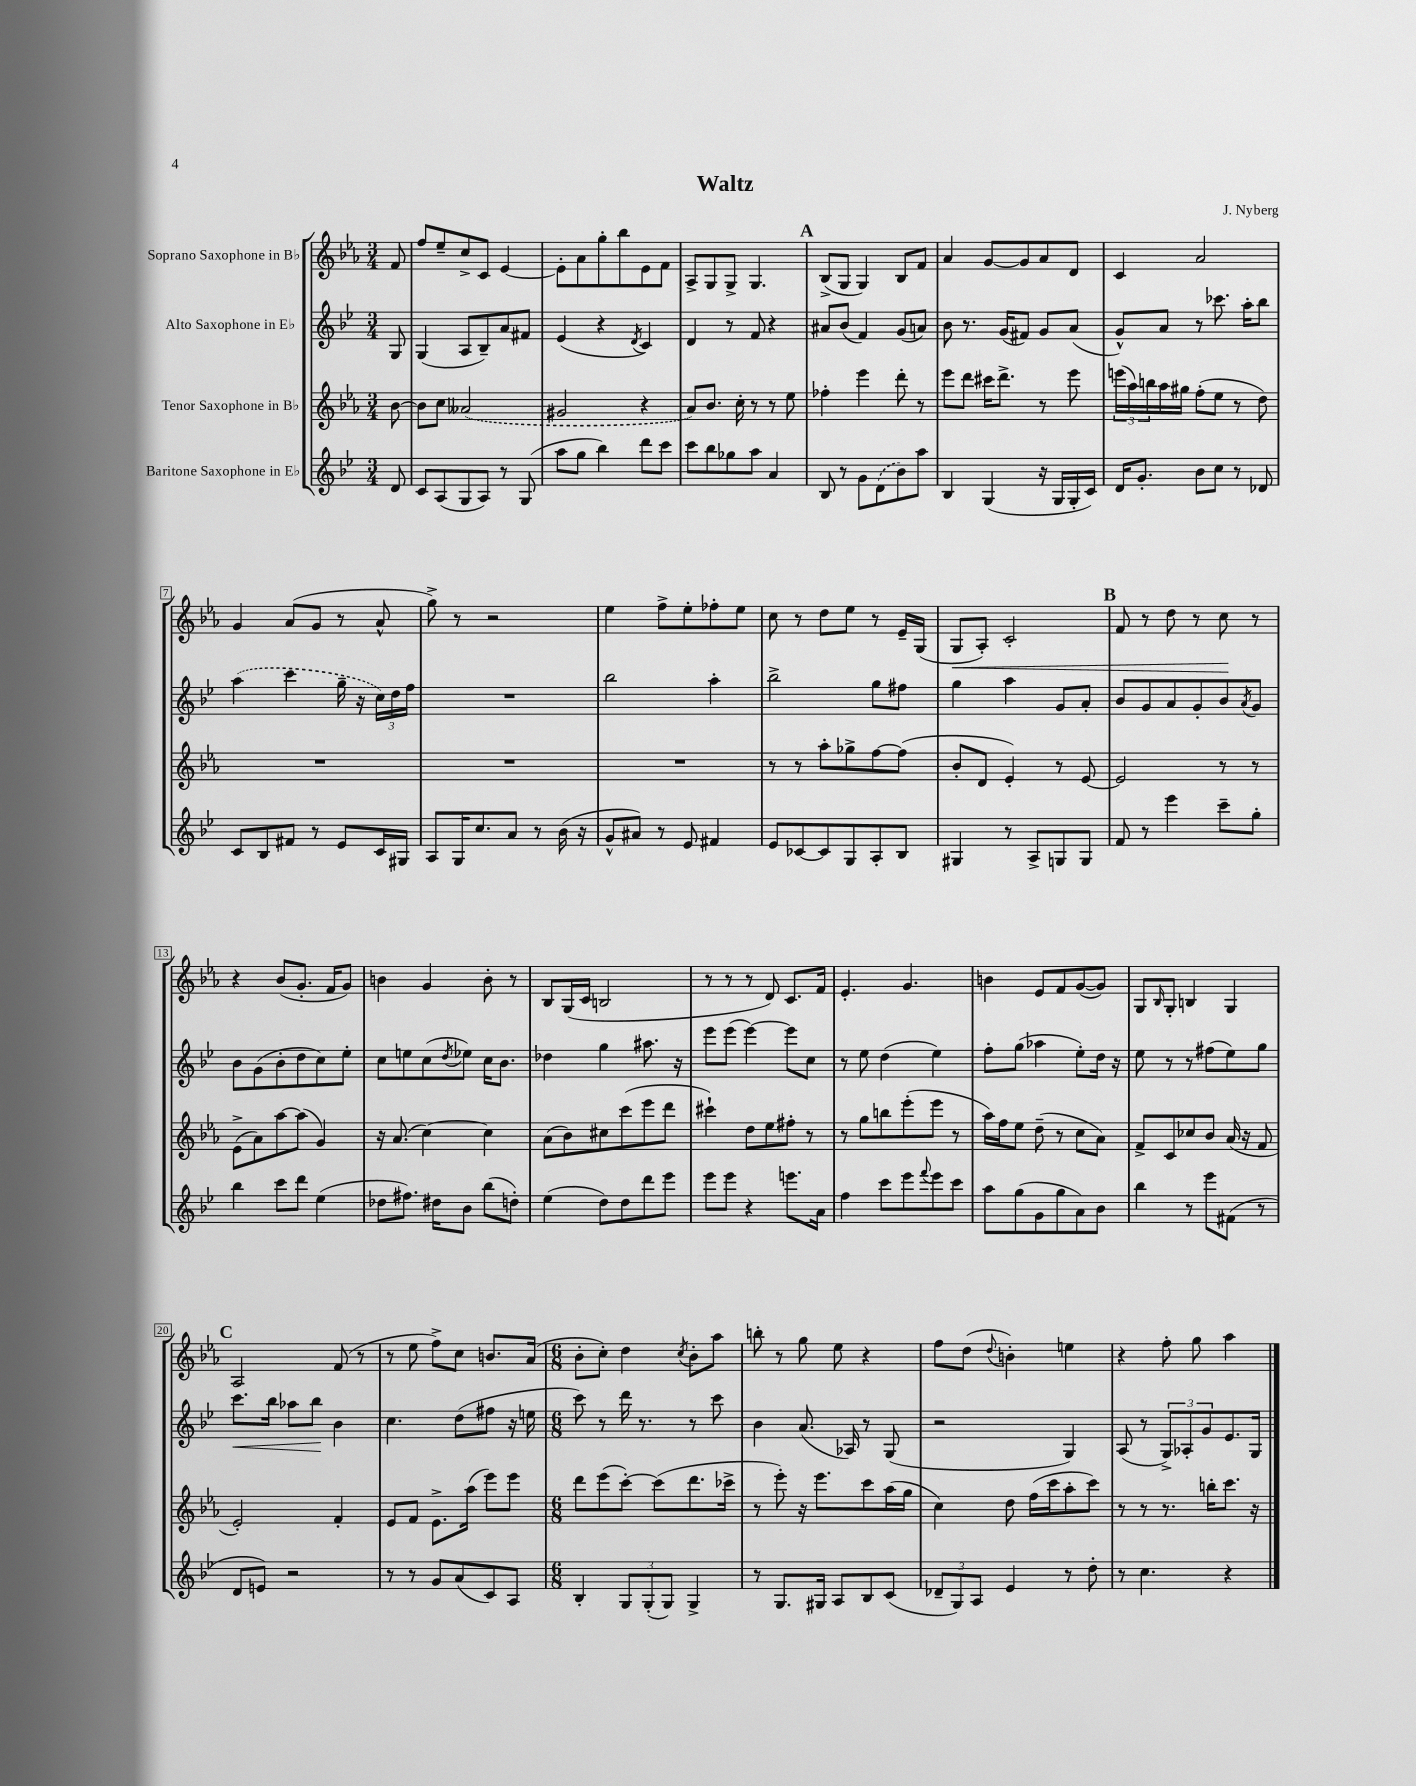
\header { title = "Waltz" composer = "J. Nyberg" }
<<
\new StaffGroup <<
\new Staff = "s0" \with { instrumentName = "Soprano Saxophone in Bb" } {
    \clef treble \key ees \major \numericTimeSignature \time 3/4 \partial 8
    f'8 |
    f''8 ees''8-- c''8-> c'8 ees'4~ |
    ees'8-. aes'8 g''8-. bes''8 ees'8 f'8 |
    aes8-> g8 g8-> g4. |
    \mark \markup { \bold "A" } bes8->( g8 g4) bes8 f'8 |
    aes'4 g'8~ g'8 aes'8 d'8 |
    c'4 aes'2 |
    g'4 aes'8( g'8 r8 aes'8-^ |
    g''8->) r8 r2 |
    ees''4 f''8-> ees''8-. fes''8-. ees''8 |
    c''8 r8 d''8 ees''8 r8 ees'16-- g16( |
    g8\< aes8-.) c'2-. |
    \mark \markup { \bold "B" } f'8 r8 d''8 r8 c''8\! r8 |
    r4 bes'8( g'8.-. f'16 g'8) |
    b'4 g'4 b'8-. r8 |
    bes8 g16( c'16 b2 |
    r8 r8 r8 d'8) c'8. f'16 |
    ees'4.-. g'4. |
    b'4 ees'8 f'8 g'8~( g'8) |
    g8 \grace { bes16 } g8-. b4 g4 |
    \mark \markup { \bold "C" } aes2 f'8( r8 |
    r8 ees''8 f''8->) c''8 b'8. aes'16( |
    \numericTimeSignature \time 6/8 bes'8-. c''8-.) d''4 \acciaccatura { c''8 } bes'8-. aes''8 |
    b''8-. r8 g''8 ees''8 r4 |
    f''8 d''8( \appoggiatura { d''8 } b'4-.) e''4 |
    r4 f''8-. g''8 aes''4 \bar "|." |
}
\new Staff = "s1" \with { instrumentName = "Alto Saxophone in Eb" } {
    \clef treble \key bes \major \numericTimeSignature \time 3/4 \partial 8
    g8 |
    g4( a8 bes8--) a'8 fis'8 |
    ees'4( r4 \acciaccatura { d'8 } c'4) |
    d'4 r8 f'8 r4 |
    \mark \markup { \bold "A" } ais'8 bes'8( f'4) g'8( a'8) |
    bes'8 r8. g'16( fis'8) g'8 a'8( |
    g'8-^) a'8 r8 ces'''8. a''16-. bes''8 |
    \once \slurDashed a''4( c'''4 g''16-- r16 \tuplet 3/2 { c''16) d''16 f''16 } |
    R2. |
    bes''2 a''4-. |
    bes''2-> g''8 fis''8 |
    g''4 a''4 g'8 a'8-. |
    \mark \markup { \bold "B" } bes'8 g'8 a'8 g'8-. bes'8 \acciaccatura { a'8 } g'8 |
    bes'8 g'8( bes'8-. d''8 c''8) ees''8-. |
    c''8 e''8 c''8( \acciaccatura { d''8 } ees''8) c''16 bes'8. |
    des''4 g''4 ais''8. r16 |
    ees'''8 ees'''8( ees'''4~) ees'''8 c''8 |
    r8 ees''8 d''4( ees''4) |
    f''8-. g''8( aes''4 ees''8-.) d''16 r16 |
    ees''8 r8 r8 fis''8( ees''8) g''8 |
    \mark \markup { \bold "C" } c'''8.\< bes''16 aes''8 bes''8\! bes'4 |
    c''4. d''8( fis''8 r16 e''16 |
    \numericTimeSignature \time 6/8 c'''8) r8 d'''16 r8. r8 c'''8 |
    bes'4 a'8.( aes16) r8 g8( |
    r2 g4) |
    a8( r8 \tuplet 3/2 { g8->) aes8-. g'8 } ees'8. g16 \bar "|." |
}
\new Staff = "s2" \with { instrumentName = "Tenor Saxophone in Bb" } {
    \clef treble \key ees \major \numericTimeSignature \time 3/4 \partial 8
    bes'8~ |
    bes'8 c''8 \once \slurDashed aeses'2( |
    gis'2 r4 |
    aes'8) bes'8. c''16-. r8 r8 ees''8 |
    \mark \markup { \bold "A" } fes''4-. ees'''4 d'''8-. r8 |
    ees'''8 d'''8 cis'''16 d'''8.-> r8 ees'''8 |
    \tuplet 3/2 { e'''16( aes''16) b''16 } aes''16 gis''16 f''8-.( ees''8 r8 d''8) |
    R2. |
    R2. |
    R2. |
    r8 r8 aes''8-. ges''8-> f''8~ f''8( |
    bes'8-. d'8 ees'4-.) r8 ees'8~ |
    \mark \markup { \bold "B" } ees'2 r8 r8 |
    ees'8->( aes'8) aes''8~ aes''8( g'4) |
    r16 aes'8.( c''4~) c''4 |
    aes'8( bes'8) cis''8 c'''8( ees'''8 d'''8 |
    cis'''4-!) d''8 ees''8 fis''8-. r8 |
    r8 g''8 b''8 ees'''8-.( ees'''8 r8 |
    aes''16) f''16 ees''8 d''8--( r8 c''8 aes'8) |
    f'8-> c'8 ces''8 bes'8 aes'16( r16 f'8 |
    \mark \markup { \bold "C" } ees'2-.) f'4-. |
    ees'8 f'8 ees'8.-> aes''16( ees'''8) ees'''8 |
    \numericTimeSignature \time 6/8 d'''8 ees'''8( c'''8~-.) c'''8( d'''8. ces'''16-> |
    r8 ees'''8-.) r16 ees'''8. c'''8 aes''16( g''16 |
    c''4) d''8 f''16( c'''16 aes''8-. c'''8) |
    r8 r8 r8. b''16-. c'''8. r16 \bar "|." |
}
\new Staff = "s3" \with { instrumentName = "Baritone Saxophone in Eb" } {
    \clef treble \key bes \major \numericTimeSignature \time 3/4 \partial 8
    d'8 |
    c'8 a8( g8 a8) r8 g8( |
    a''8 g''8 bes''4) d'''8 c'''8 |
    c'''8 bes''8 ges''8 a''8 a'4 |
    \mark \markup { \bold "A" } bes8 r8 g'8 \once \slurDashed d'8( bes'8) a''8 |
    bes4 g4( r16 g16 g16-. c'16) |
    d'16 g'8.-. bes'8 c''8 r8 des'8 |
    c'8 bes8 fis'8 r8 ees'8 c'16 gis16 |
    a8 g16 c''8. a'8 r8 bes'16( r16 |
    g'8-^ ais'8) r8 ees'8 fis'4 |
    ees'8 ces'8~ ces'8 g8 a8-. bes8 |
    gis4 r8 a8-> g8 g8 |
    \mark \markup { \bold "B" } f'8 r8 ees'''4 c'''8-- g''8-. |
    bes''4 c'''8 d'''8 ees''4( |
    des''8 fis''8.) dis''16 bes'8 bes''8( d''8-.) |
    ees''4( d''8) d''8 d'''8 ees'''8 |
    ees'''8 ees'''8 r4 e'''8. a'16 |
    f''4 c'''8 ees'''8 \appoggiatura { f'''8 } ees'''8 c'''8 |
    a''8 g''8( g'8 g''8 a'8) bes'8 |
    bes''4 r8 ees'''8 fis'8( r8 |
    \mark \markup { \bold "C" } d'8 e'8) r2 |
    r8 r8 g'8 a'8( c'8) a8 |
    \numericTimeSignature \time 6/8 bes4-. \tuplet 3/2 { g8 g8-.( g8) } g4-> |
    r8 g8. gis16 a8 bes8 c'8( |
    \tuplet 3/2 { des'8-- g8) a8 } ees'4 r8 d''8-. |
    r8 c''4. r4 \bar "|." |
}
>>
>>
\layout { \context { \Score \override BarNumber.stencil = #(make-stencil-boxer 0.1 0.3 ly:text-interface::print) } }
